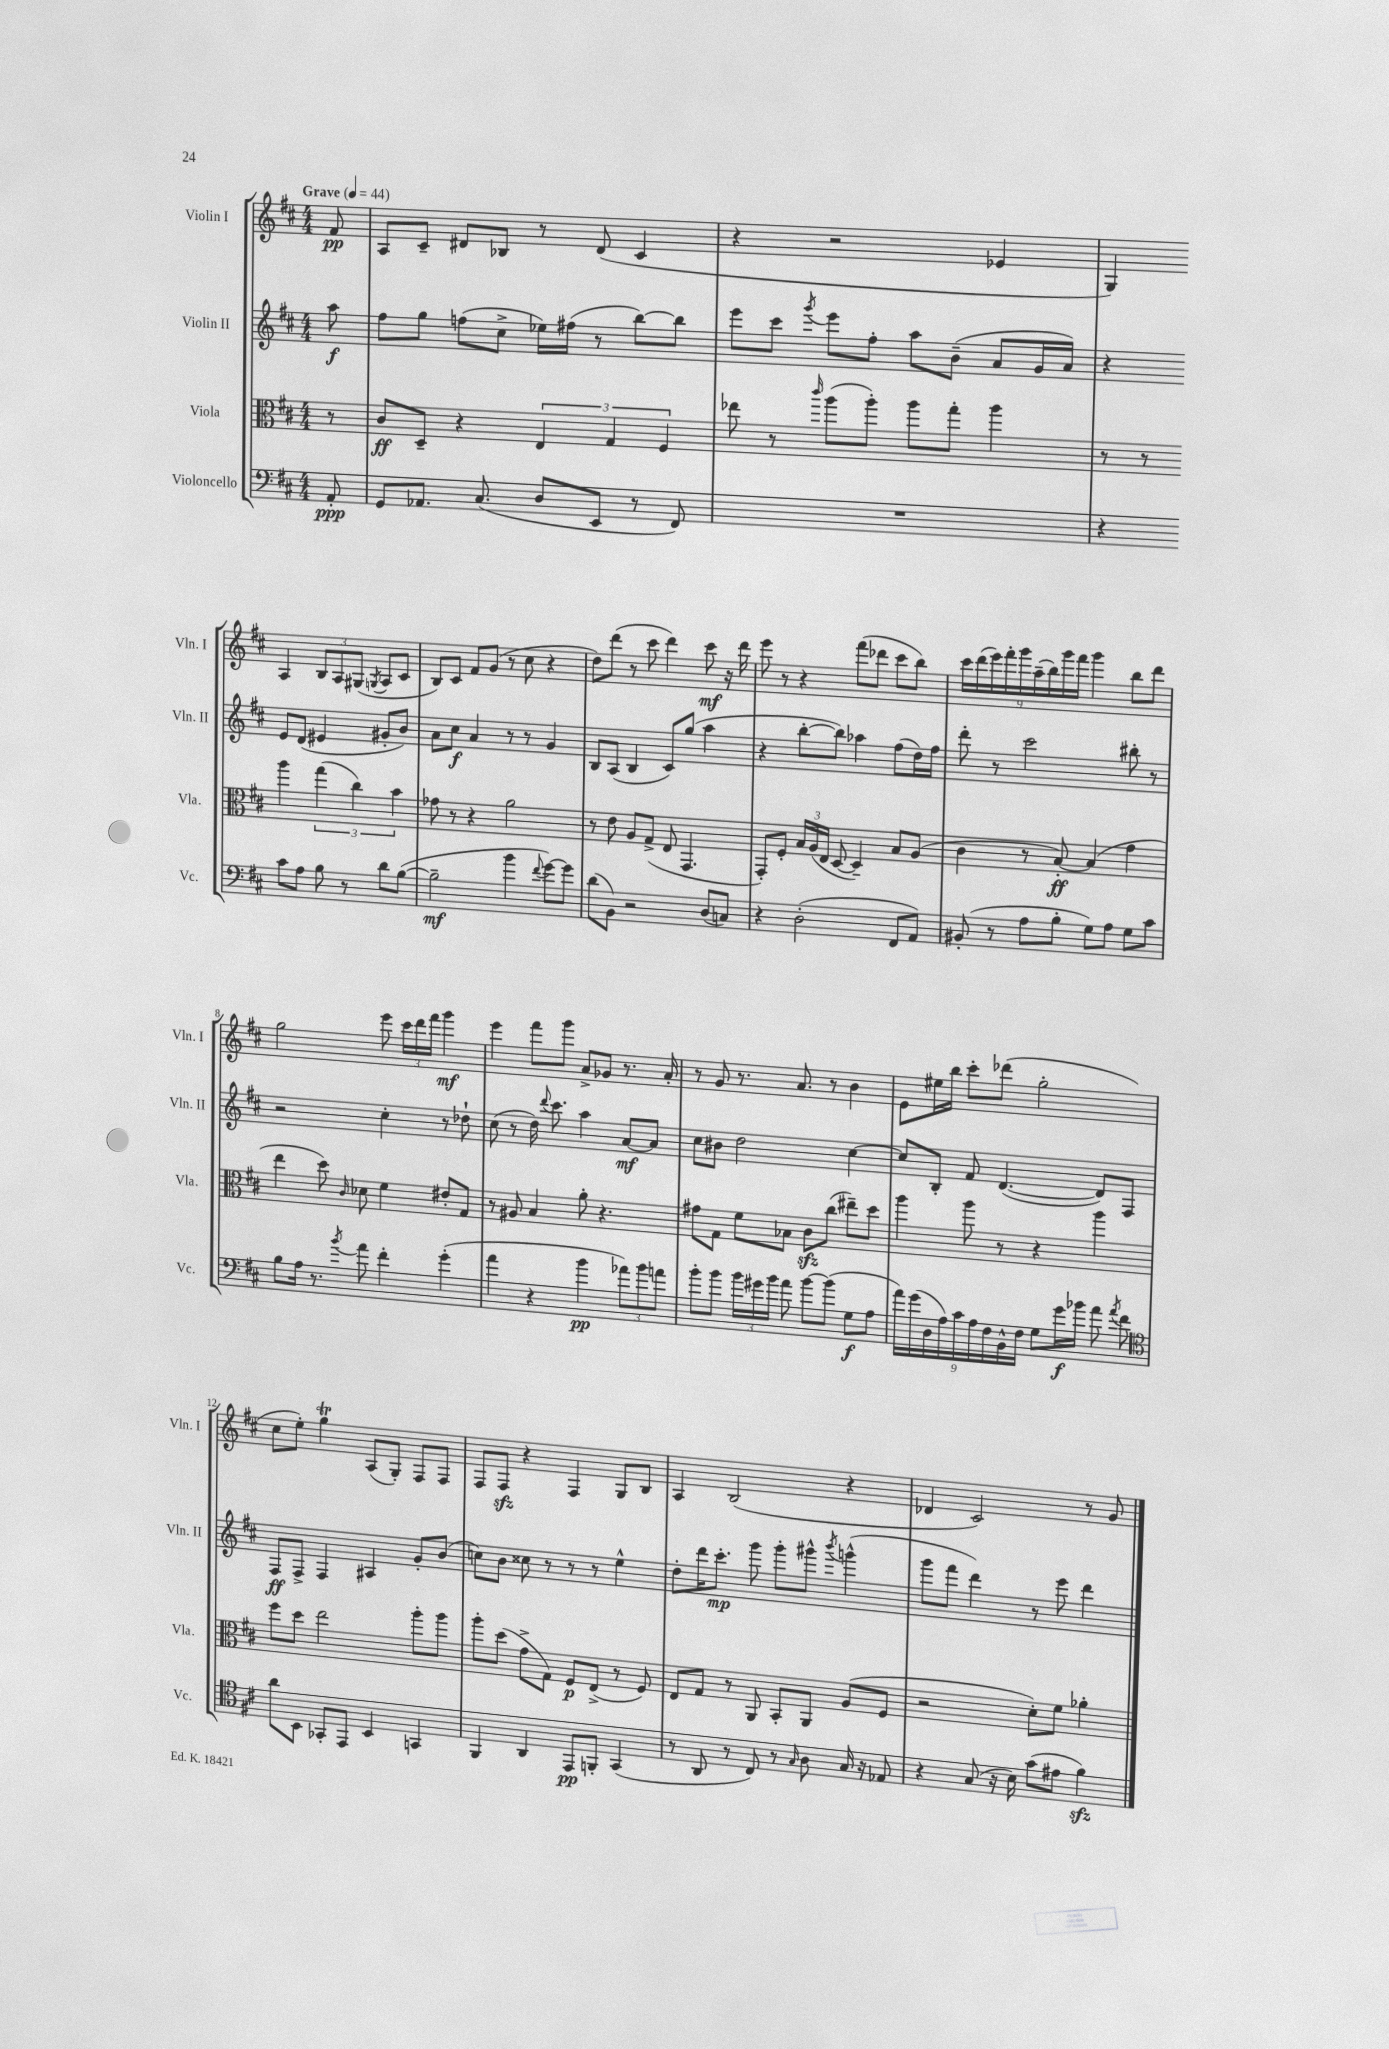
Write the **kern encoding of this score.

**kern	**kern	**kern	**kern
*staff4	*staff3	*staff2	*staff1
*clefF4	*clefC3	*clefG2	*clefG2
*k[f#c#]	*k[f#c#]	*k[f#c#]	*k[f#c#]
*M4/4	*M4/4	*M4/4	*M4/4
*MM44	*MM44	*MM44	*MM44
8AA'	8r	8aa	8f#
=	=	=	=
8GG	8c#	8ff#	8A
8.AA-	8D~	8gg	8c#~
.	4r	(8ff	8d#
(8.C#	.	.	.
.	.	8cc#^	8B-
8D	6E	16ee-)	8r
.	.	(16ff#	.
8EE	.	8r	(8d#
.	6G	.	.
8r	.	[8bb)	4c#
.	6F#	.	.
8FF#)	.	8bb]	.
=	=	=	=
1r	8ee-	8eee	4r
.	8r	8ccc#	.
.	16qqccc#	8qggg	.
.	(8aa	8eee	2r
.	8aa')	8ff#'	.
.	8aa	8aa	.
.	8gg'	(8b~	.
.	4aa	8a	4e-
.	.	16g	.
.	.	16a)	.
=	=	=	=
4r	8r	4r	4G)
.	8r	.	.
8c#	4aa	8e	4A
8A	.	(8d	.
8B	(6gg	4e#	12B
.	.	.	12A
8r	.	.	.
.	6cc#)	.	(12G#
.	.	.	8qG
8d	.	8g#'	8A
.	6b	.	.
([8B	.	8b)	8c#
=	=	=	=
2B~]	8g-	8a	8B)
.	8r	8cc#	8c#
.	4r	4a	8f#
.	.	.	(8g
4b	2a	8r	8r
.	.	8r	8cc#
8qqf#	.	.	.
[8g)	.	4g	4r
8g]	.	.	.
=	=	=	=
(8d	8r	8B	8dd)
8BB)	8e	(8A	(8ddd
2r	8A	4B	8r
.	(8G^	.	8ccc#
.	8E	8c#)	4ddd)
.	4.GG	(8gg	.
(8D	.	4aa	8ccc#
8C)	.	.	16r
.	.	.	16ddd
=	=	=	=
4r	8GG')	4r	8eee
.	8F#'	.	8r
(2D'	24B	[8bb'	4r
.	(24A	.	.
.	24E	.	.
.	[8D	8bb])	.
.	4D~])	4aa-	(8fff#
.	.	.	8ddd-
8FF#	8B	(8ff#	8ccc#
8AA)	(8A	16dd)	8bb)
.	.	16ff#	.
=	=	=	=
(8BB#'	4c#	8ddd'	18ccc#
.	.	.	(18ddd
.	.	.	18eee)
8r	.	8r	.
.	.	.	18fff#'
.	.	.	18ggg
8A	8r	2ccc#	.
.	.	.	(18aa~
.	.	.	18bb)
8B'	[8B')	.	.
.	.	.	18ggg
.	.	.	18fff#
8G)	(4B]	.	4ggg
8A	.	.	.
8G	4g	8bb#'	8bb
8c#	.	8r	8ddd
=	=	=	=
8B	4ee	2r	2gg
16A	.	.	.
8.r	.	.	.
.	8dd)	.	.
8qb	16qqc#	.	.
8a	8d-	.	.
4f#'	4f#	4cc#'	8eee
.	.	.	24ccc#
.	.	.	24ddd
.	.	.	24fff#
(4g'	8e#'	8r	4ggg
.	8G	8dd-`	.
=	=	=	=
4a	8r	(8cc#	4eee
.	8A#	8r	.
4r	4B	16dd)	8fff#
.	.	8qqddd	.
.	.	8.ccc#	.
.	.	.	8ggg
4b	8a'	4aa	8a^
.	4.r	.	8g-
12a-)	.	[8a	8.r
12b	.	.	.
.	.	8a]	.
12a	.	.	.
.	.	.	16a'
=	=	=	=
8b'	8g#	8cc#	8r
8b	8G	8b#	8g
24b	8f#	2dd	8.r
24g#	.	.	.
24b	.	.	.
8a	8B-	.	.
.	.	.	8.a
[8b	8c#	.	.
(8b]	(8cc#	.	8r
8G	8ee#~)	[4cc#	4b
8A	8dd	.	.
=	=	=	=
18a)	4aa	8cc#]	8e
(18g	.	.	.
18D	.	.	.
.	.	8B'	16ee#
18A)	.	.	.
.	.	.	16bb
18c#	.	.	.
.	8aa	8f#	8ccc#'
18A	.	.	.
18F#	.	.	.
.	8r	([4.d	(8ddd-
18BB^^	.	.	.
18F#	.	.	.
8G	4r	.	2gg'
16g	.	.	.
16b-	.	.	.
8a	4aa	8d])	.
8qa	.	.	.
8f#	.	8F#	.
=	=	=	=
*clefC4	*	*	*
8a	8ff#	8F#	8cc#
8BB	8dd	8F#^	8ee')
8GG-'	2ee	4F#	4gg
8EE	.	.	.
4BB	.	4A#	(8A
.	.	.	8G')
4GG	8aa'	8g'	8F#
.	8aa	(8b	8F#
=	=	=	=
4FF#	8aa'	8cc)	8F#
.	(8dd	8b	8F#
4AA	8g^	8cc##	4r
.	8G)	8r	.
8EE	8F#	8r	4F#
8FF'	(8E^	8r	.
(4GG	8r	4ee^^	8G
.	8F#)	.	8B
=	=	=	=
8r	8E	8dd'	4A
8AA	8G	16ddd	.
.	.	8.ccc#'	.
8r	8r	.	(2B
8C#)	8AA	8ggg	.
8r	8BB'	8ggg'	.
16qqG	.	.	.
8A	8AA	8ggg#^^	.
.	.	8qbbb	.
16G	(8A	(4ggg^^	4r
16r	.	.	.
8E-	8F#	.	.
=	=	=	=
4r	2r	8ggg	4d-
.	.	8fff#	.
(8G	.	4ddd)	2c#)
16r	.	.	.
16B)	.	.	.
(8g	8d')	8r	.
8e#	8f#	8eee	.
4f#)	4a-'	4ddd	8r
.	.	.	8g
==	==	==	==
*-	*-	*-	*-
